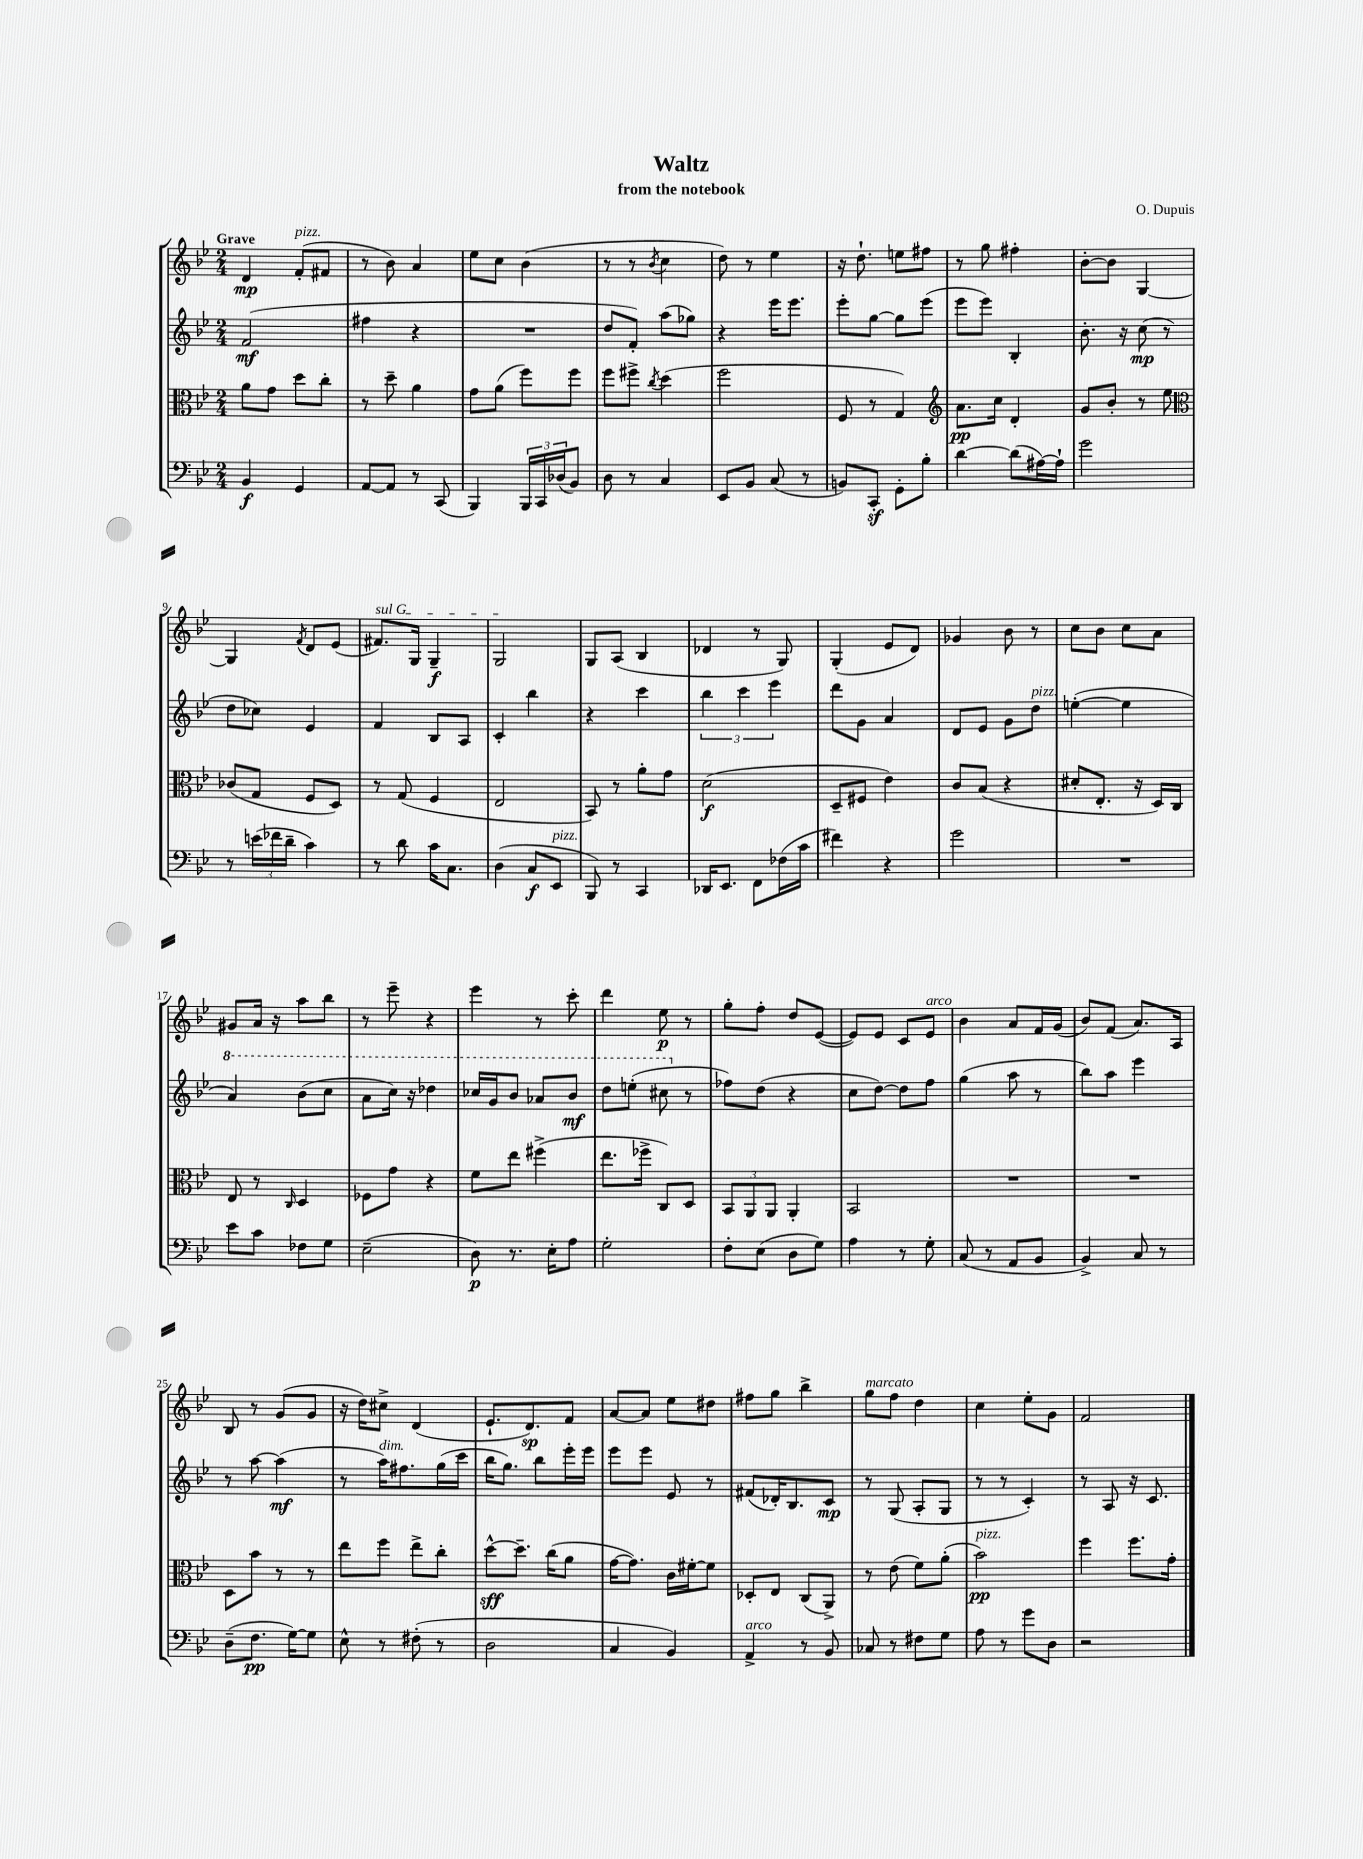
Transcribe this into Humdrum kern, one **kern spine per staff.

**kern	**dynam	**kern	**dynam	**kern	**dynam	**kern	**dynam
*part4	*part4	*part3	*part3	*part2	*part2	*part1	*part1
*staff4	*staff4	*staff3	*staff3	*staff2	*staff2	*staff1	*staff1
*clefF4	*	*clefC3	*	*clefG2	*	*clefG2	*
*k[b-e-]	*	*k[b-e-]	*	*k[b-e-]	*	*k[b-e-]	*
*M2/4	*	*M2/4	*	*M2/4	*	*M2/4	*
=1	=1	=1	=1	=1	=1	=1	=1
!	!	!	!	!	!	!LO:TX:a:B:t=Grave	!
4BB-/	f	8a\L	.	(2f/	mf	4d/	mp
.	.	8g\J	.	.	.	.	.
!	!	!	!	!	!	!LO:TX:a:i:t=pizz.	!
4GG/	.	8dd\L	.	.	.	(8f'/L	.
.	.	8cc'\J	.	.	.	8f#X/J	.
=2	=2	=2	=2	=2	=2	=2	=2
[8AA/L	.	8r	.	4ff#X\	.	8r	.
8AA/J]	.	8dd~\	.	.	.	8b-\)	.
8r	.	4a\	.	4r	.	4a/	.
(8CC/	.	.	.	.	.	.	.
=3	=3	=3	=3	=3	=3	=3	=3
4BBB-/)	.	8g\L	.	2r	.	8ee-\L	.
.	.	(8a\J	.	.	.	8cc\J	.
24BBB-/LL	.	8ff\L)	.	.	.	(4b-\	.
24CC/	.	.	.	.	.	.	.
(24D-X/J	.	.	.	.	.	.	.
8BB-/J)	.	8ff\J	.	.	.	.	.
=4	=4	=4	=4	=4	=4	=4	=4
8D\	.	8ff\L	.	8dd/L	.	8r	.
8r	.	8ff#X^\J	.	8f'/J)	.	8r	.
.	.	8qcc/	.	.	.	8qb-/	.
4C/	.	(4dd\	.	(8aa\L	.	4cc\	.
.	.	.	.	8gg-X\J)	.	.	.
=5	=5	=5	=5	=5	=5	=5	=5
8EE-/L	.	2ff\	.	4r	.	8dd\)	.
8BB-/J	.	.	.	.	.	8r	.
(8C/	.	.	.	16eee-\KL	.	4ee-\	.
.	.	.	.	8.eee-\J	.	.	.
8r	.	.	.	.	.	.	.
=6	=6	=6	=6	=6	=6	=6	=6
8BBn/L)	.	8F/	.	8eee-'\L	.	16r	.
.	.	.	.	.	.	8.dd`\	.
8CCz'/J	.	8r	.	[8gg\J	.	.	.
8GG'\L	.	4G/)	.	8gg\L]	.	8een\L	.
8B-'\J	.	.	.	(8eee-\J	.	8ff#X\J	.
=7	=7	=7	=7	=7	=7	=7	=7
*	*	*clefG2	*	*	*	*	*
[4d\	.	8.a\L	pp	8eee-\L	.	8r	.
.	.	.	.	8eee-\J)	.	8gg\	.
.	.	16cc\Jk	.	.	.	.	.
(8d\L]	.	4d'/	.	4B-'/	.	4ff#X'\	.
[16A#X\L)	.	.	.	.	.	.	.
16A#`\JJ]	.	.	.	.	.	.	.
=8	=8	=8	=8	=8	=8	=8	=8
2g\	.	8g/L	.	8.b-'\	.	[8b-'\L	.
.	.	8b-'/J	.	.	.	8b-\J]	.
.	.	.	.	16r	.	.	.
.	.	8r	.	(8cc\	mp	[4G/	.
.	.	8ee-\	.	8r	.	.	.
!!LO:LB:g=z
=9	=9	=9	=9	=9	=9	=9	=9
*	*	*clefC3	*	*	*	*	*
8r	.	(8c-X/L	.	8dd\L	.	4G/]	.
(24en\LL	.	8G/J	.	8cc-X\J)	.	.	.
24f-X\	.	.	.	.	.	.	.
24d~\JJ	.	.	.	.	.	.	.
.	.	.	.	.	.	8qf/	.
4c\)	.	8F/L	.	4e-/	.	8d/L	.
.	.	8D/J)	.	.	.	(8e-/J	.
=10	=10	=10	=10	=10	=10	=10	=10
!	!	!	!	!	!	!LO:TX:a:i:t=sul G	!
8r	.	8r	.	4f/	.	8.f#X/L)	.
8d\	.	(8G/	.	.	.	.	.
.	.	.	.	.	.	16G/Jk	.
16c\KL	.	4F/	.	8B-/L	.	4G~/	f
8.C\J	.	.	.	.	.	.	.
.	.	.	.	8A/J	.	.	.
=11	=11	=11	=11	=11	=11	=11	=11
(4D\	.	2E-/	.	4c'/	.	2G/	.
8C/L	f	.	.	4bb-\	.	.	.
!LO:TX:a:i:t=pizz.	!	!	!	!	!	!	!
8EE-/J	.	.	.	.	.	.	.
=12	=12	=12	=12	=12	=12	=12	=12
8BBB-/)	.	8BB-/)	.	4r	.	8G/L	.
8r	.	8r	.	.	.	(8A/J	.
4CC/	.	8a'\L	.	4ccc\	.	4B-/	.
.	.	8g\J	.	.	.	.	.
=13	=13	=13	=13	=13	=13	=13	=13
16DD-X/KL	.	(2d\	f	6bb-\	.	4d-X/	.
8.EE-/J	.	.	.	.	.	.	.
.	.	.	.	6ccc\	.	.	.
8FF\L	.	.	.	.	.	8r	.
.	.	.	.	6eee-\	.	.	.
(16F-X\L	.	.	.	.	.	8G/)	.
16c\JJ	.	.	.	.	.	.	.
=14	=14	=14	=14	=14	=14	=14	=14
4f#X\)	.	8D~/L	.	8ddd\L	.	(4G'/	.
.	.	8F#X/J	.	8g\J	.	.	.
4r	.	4e-\)	.	4a/	.	8e-/L	.
.	.	.	.	.	.	8d/J)	.
=15	=15	=15	=15	=15	=15	=15	=15
2g\	.	8c/L	.	8d/L	.	4g-X/	.
.	.	(8B-/J	.	8e-/J	.	.	.
.	.	4r	.	8g\L	.	8b-\	.
!	!	!	!	!LO:TX:a:i:t=pizz.	!	!	!
.	.	.	.	8dd\J	.	8r	.
=16	=16	=16	=16	=16	=16	=16	=16
2r	.	8d#X'/L	.	([4een'\	.	8cc\L	.
.	.	8.E-'/J	.	.	.	8b-\J	.
.	.	.	.	4ee\]	.	8cc\L	.
.	.	16r	.	.	.	.	.
.	.	16D/LL)	.	.	.	8a\J	.
.	.	16C/JJ	.	.	.	.	.
!!LO:LB:g=z
=17	=17	=17	=17	=17	=17	=17	=17
*	*	*	*	*8va	*	*	*
8e-\L	.	8E-/	.	4aa/)	.	8g#X/L	.
8c\J	.	8r	.	.	.	16a/Jk	.
.	.	.	.	.	.	16r	.
.	.	16qqC/	.	.	.	.	.
8F-X\L	.	4D/	.	(8bb-\L	.	8aa\L	.
8G\J	.	.	.	8ccc\J	.	8bb-\J	.
=18	=18	=18	=18	=18	=18	=18	=18
(2E-~\	.	8F-X\L	.	8aa\L	.	8r	.
.	.	8g\J	.	16ccc\Jk)	.	8eee-~\	.
.	.	.	.	16r	.	.	.
.	.	4r	.	4ddd-X\	.	4r	.
=19	=19	=19	=19	=19	=19	=19	=19
8D\)	p	8f\L	.	16ccc-X/LL	.	4eee-\	.
.	.	.	.	16gg/J	.	.	.
8.r	.	8ee-\J	.	8bb-/J	.	.	.
.	.	(4ff#X^\	.	8aa-X/L	.	8r	.
16E-'\KL	.	.	.	.	.	.	.
8A\J	.	.	.	8bb-/J	mf	8ccc'\	.
=20	=20	=20	=20	=20	=20	=20	=20
2G'\	.	8.ee-\L	.	8ddd\L	.	4ddd\	.
.	.	.	.	(8eeen'\J	.	.	.
.	.	16ff-X^\Jk	.	.	.	.	.
.	.	8C/L)	.	8ccc#X\	.	8ee-\	p
*	*	*	*	*X8va	*	*	*
.	.	8D/J	.	8r	.	8r	.
=21	=21	=21	=21	=21	=21	=21	=21
8F'\L	.	12BB-/L	.	8ff-X\L)	.	8gg'\L	.
.	.	12AA/	.	.	.	.	.
(8E-\J	.	.	.	(8dd\J	.	8ff'\J	.
.	.	12AA/J	.	.	.	.	.
8D\L	.	4AA'/	.	4r	.	8dd/L	.
8G\J)	.	.	.	.	.	([8e-/J	.
=22	=22	=22	=22	=22	=22	=22	=22
4A\	.	2BB-/	.	8cc\L	.	8e-/L])	.
.	.	.	.	[8dd\J)	.	8e-/J	.
8r	.	.	.	8dd\L]	.	8c/L	.
!	!	!	!	!	!	!LO:TX:a:i:t=arco	!
8G'\	.	.	.	8ff\J	.	8e-/J	.
=23	=23	=23	=23	=23	=23	=23	=23
(8C/	.	2r	.	(4gg\	.	4b-\	.
8r	.	.	.	.	.	.	.
8AA/L	.	.	.	8aa\	.	8a/L	.
8BB-/J	.	.	.	8r	.	16f/L	.
.	.	.	.	.	.	(16g/JJ	.
=24	=24	=24	=24	=24	=24	=24	=24
4BB-^/)	.	2r	.	8bb-\L)	.	8b-/L)	.
.	.	.	.	8aa\J	.	(8f/J	.
8C/	.	.	.	4eee-\	.	8.a/L)	.
8r	.	.	.	.	.	.	.
.	.	.	.	.	.	16A/Jk	.
!!LO:LB:g=z
=25	=25	=25	=25	=25	=25	=25	=25
(8D~\L	.	8D\L	.	8r	.	8B-/	.
8.F\J	pp	8b-\J	.	[8aa\	.	8r	.
.	.	8r	.	(4aa\]	mf	(8g/L	.
[16G\KL)	.	.	.	.	.	.	.
8G\J]	.	8r	.	.	.	8g/J	.
=26	=26	=26	=26	=26	=26	=26	=26
8E-^^\	.	8ee-\L	.	8r	.	16r	.
.	.	.	.	.	.	16dd\KL)	.
!	!	!	!	!LO:TX:a:i:t=dim.	!	!	!
8r	.	8ff\J	.	16aa\KL)	.	8cc#X^\J	.
.	.	.	.	8.ff#X\	.	.	.
(8F#X'\	.	8ee-^\L	.	.	.	(4d/	.
8r	.	8cc'\J	.	(16gg\L	.	.	.
.	.	.	.	16ccc\JJ	.	.	.
=27	=27	=27	=27	=27	=27	=27	=27
2D\	.	[8dd^^\L	sff	16bb-\KL	.	8.e-`/L	.
.	.	.	.	8.gg\J)	.	.	.
.	.	8.dd~\J]	.	.	.	.	.
.	.	.	.	.	.	8.d/)	sp
.	.	.	.	8bb-\L	.	.	.
.	.	(16cc\KL	.	.	.	.	.
.	.	8a\J	.	16eee-'\L	.	8f/J	.
.	.	.	.	16eee-\JJ	.	.	.
=28	=28	=28	=28	=28	=28	=28	=28
4C/	.	[16g\KL	.	8eee-\L	.	[8a/L	.
.	.	8.g\J])	.	.	.	.	.
.	.	.	.	8eee-\J	.	8a/J]	.
4BB-/)	.	16c\LL	.	8e-/	.	8ee-\L	.
.	.	[16f#X'\J	.	.	.	.	.
.	.	8f#\J]	.	8r	.	8dd#X\J	.
=29	=29	=29	=29	=29	=29	=29	=29
!LO:TX:a:i:t=arco	!	!	!	!	!	!	!
4AA^/	.	8D-X'/L	.	(8f#X/L	.	8ff#X\L	.
.	.	8E-/J	.	16d-X'/K)	.	8gg\J	.
.	.	.	.	8.B-/	.	.	.
8r	.	(8C/L	.	.	.	4bb-^\	.
8BB-/	.	8AA^/J)	.	8c/J	mp	.	.
=30	=30	=30	=30	=30	=30	=30	=30
!	!	!	!	!	!	!LO:TX:a:i:t=marcato	!
8C-X/	.	8r	.	8r	.	8gg\L	.
8r	.	(8e-\	.	(8G/	.	8ff\J	.
8F#X\L	.	8f\L)	.	8A'/L	.	4dd\	.
8G\J	.	(8a'\J	.	8G/J	.	.	.
=31	=31	=31	=31	=31	=31	=31	=31
!	!	!LO:TX:a:i:t=pizz.	!	!	!	!	!
8A\	.	2b-\)	pp	8r	.	4cc\	.
8r	.	.	.	8r	.	.	.
8g\L	.	.	.	4c'/)	.	8ee-'\L	.
8D\J	.	.	.	.	.	8g\J	.
=32	=32	=32	=32	=32	=32	=32	=32
2r	.	4ff\	.	8r	.	2f/	.
.	.	.	.	8A/	.	.	.
.	.	8.ff\L	.	16r	.	.	.
.	.	.	.	8.c/	.	.	.
.	.	16g'\Jk	.	.	.	.	.
==	==	==	==	==	==	==	==
*-	*-	*-	*-	*-	*-	*-	*-
